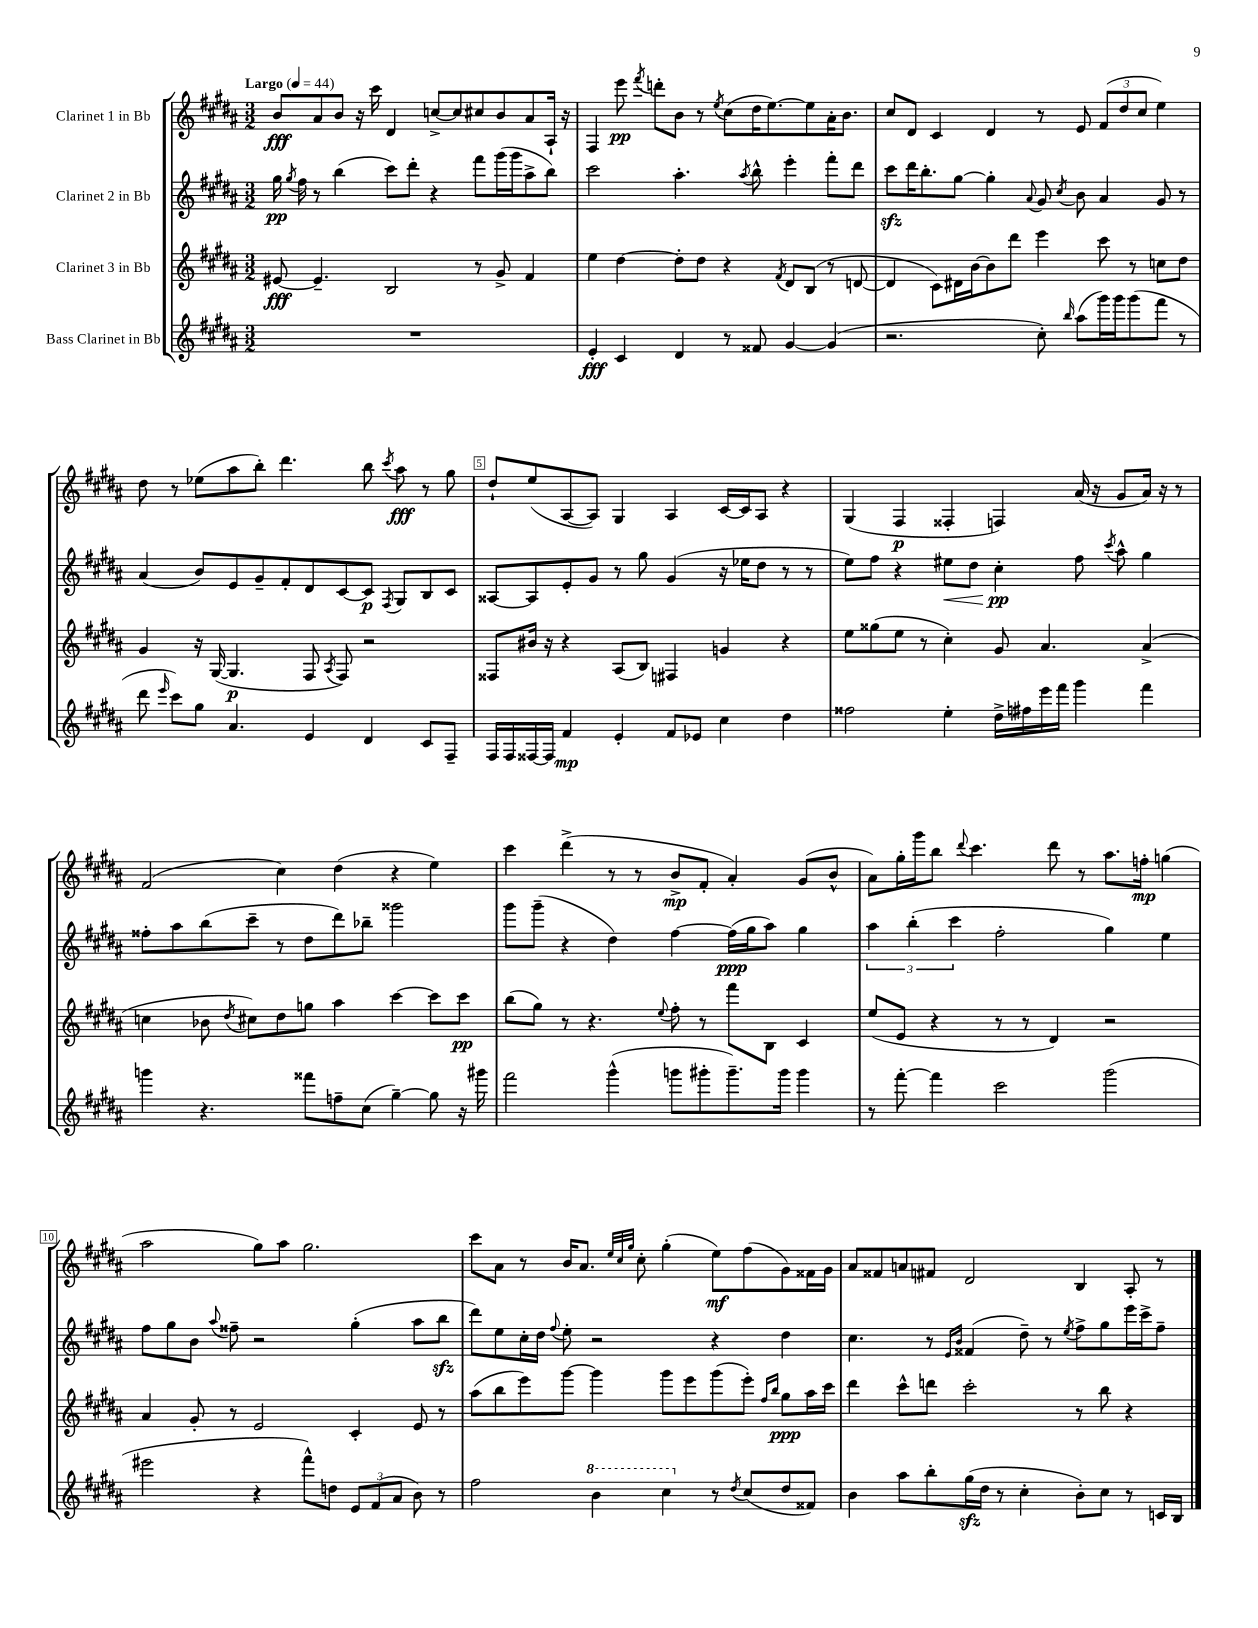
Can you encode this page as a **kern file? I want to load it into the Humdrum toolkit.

**kern	**kern	**kern	**kern
*staff4	*staff3	*staff2	*staff1
*clefG2	*clefG2	*clefG2	*clefG2
*k[f#c#g#d#a#]	*k[f#c#g#d#a#]	*k[f#c#g#d#a#]	*k[f#c#g#d#a#]
*M3/2	*M3/2	*M3/2	*M3/2
*MM44	*MM44	*MM44	*MM44
1.r	[8e#/	16gg#\	8b/L
.	.	8qgg#/	.
.	.	16ff#\	.
.	4.e#~/]	8r	8a#/
.	.	(4bb\	8b/J
.	.	.	16r
.	.	.	16ccc#\
.	2B/	8ccc#\L)	4d#/
.	.	8ddd#'\J	.
.	.	4r	[8cc^/L
.	.	.	8cc/]
.	8r	8fff#\L	8cc#/
.	8g#^/	(16ggg#\L	8b/
.	.	16ggg#\J	.
.	4f#/	8aa#^\	8a#/
.	.	8bb\J)	16A#`/Jk
.	.	.	16r
=	=	=	=
4e'/	4ee\	2ccc#\	4F#/
4c#/	[4dd#\	.	8eee\
.	.	.	8qfff#/
.	.	.	8ddd'\L
4d#/	8dd#'\]L	4.aa#'\	8b\J
.	8dd#\J	.	8r
.	.	.	8qee/
8r	4r	.	(8cc#\L
.	.	8qaa#/	.
8f##/	.	8bb^^\	16dd#\K
.	.	.	[8.ee\)
.	8qf#/	.	.
[4g#/	8d#/L	4eee'\	.
.	(8B/J	.	8ee\]
(4g#/]	8r	8fff#'\L	16a#'\K
.	.	.	8.b\J
.	[8d/	8ddd#\J	.
=	=	=	=
2.r	4d/]	8ccc#\L	8cc#/L
.	.	16ddd#\K	8d#/J
.	.	8.bb'\	.
.	8c#\L)	.	4c#/
.	16d#\L	[8gg#\J	.
.	[16b\J	.	.
.	8b\]	4gg#'\]	4d#/
.	8ddd#\J	.	.
.	.	8qqa#/	.
8cc#'\)	4eee\	8g#/	8r
16qqbb/	.	8qcc#/	.
(8aa#\L	.	8b\	8e/
16ggg#\L)	8ccc#\	4a#/	(12f#/L
16ggg#\J	.	.	.
.	.	.	12dd#/
(8ggg#\	8r	.	.
.	.	.	12cc#/J
8fff#\J	8cc\L	8g#/	4ee\)
8r	8dd#\J	8r	.
=	=	=	=
8ddd#\	4g#/	(4a#/	8dd#\
16qqeee/	.	.	.
8ccc#\L)	.	.	8r
8gg#\J	16r	8b/L)	(8ee-\L
.	([16G#/	.	.
4.a#/	4.G#/]	8e/	8aa#\
.	.	8g#~/	8bb'\J)
.	.	8f#'/	4.ddd#\
4e/	8F#/	8d#/	.
.	8qA#/	.	.
.	8F#/)	[8c#/	.
4d#/	2r	8c#/]J	8bb\
.	.	8qF#/	8qccc#/
.	.	8G#/L	8aa#\
8c#/L	.	8B/	8r
8F#~/J	.	8c#/J	8gg#\
=	=	=	=
16F#/LL	8F##/L	[8A##/L	8dd#`/L
16F#/	.	.	.
[16F##/	16b#/Jk	8A##/]	(8ee/
16F##/]JJ	16r	.	.
4f#/	4r	8e'/	[8A#/
.	.	8g#/J	8A#/]J)
4e'/	(8A#/L	8r	4G#/
.	8B/J)	8gg#\	.
8f#/L	4F#/	(4g#/	4A#/
8e-/J	.	.	.
4cc#\	4g/	16r	[16c#/LL
.	.	16ee-\LK	16c#/]J
.	.	8dd#\J	8A#/J
4dd#\	4r	8r	4r
.	.	8r	.
=	=	=	=
2ff##\	8ee\L	8ee\L)	(4G#/
.	(8gg##\	8ff#\J	.
.	8ee\J	4r	4F#/
.	8r	.	.
4ee'\	4cc#'\)	8ee#\L	4F##'/
.	.	8dd#\J	.
16dd#^\LL	8g#/	4cc#'\	4F/)
16ff#\	.	.	.
16eee\	4.a#/	.	.
16fff#\JJ	.	.	.
4ggg#\	.	8ff#\	(16a#/
.	.	.	16r
.	.	8qccc#/	.
.	.	8aa#^^\	8g#/L
4fff#\	(4a#^/	4gg#\	16a#/Jk)
.	.	.	16r
.	.	.	8r
=	=	=	=
4ggg\	4cc\	8ff##'\L	(2f#/
.	.	8aa#\	.
4.r	8b-\	(8bb\	.
.	8qdd#/	.	.
.	8cc#\L)	8ccc#~\J	.
.	8dd#\	8r	4cc#\)
8fff##\L	8gg\J	8dd#\L	.
8ff~\	4aa#\	8ddd#\)	(4dd#\
(8cc#\J	.	8bb-~\J	.
[4gg#~\)	[4ccc#\	2ggg##\	4r
8gg#\]	8ccc#\]L	.	4ee\)
16r	8ccc#\J	.	.
16ggg#\	.	.	.
=	=	=	=
2fff#\	(8bb\L	8ggg#\L	4ccc#\
.	8gg#\J)	(8ggg#~\J	.
.	8r	4r	(4ddd#^\
.	4.r	.	.
(4ggg#^^\	.	4dd#\)	8r
.	.	.	8r
.	8qqee/	.	.
8ggg\L	8ff#'\	[4ff#\	8b^/L
8ggg#'\	8r	.	8f#'/J
8.ggg#~\)	8fff#\L	(16ff#\]LL	4a#'/)
.	.	16gg#\J	.
.	8B\J	8aa#\J)	.
16ggg#\Jk	.	.	.
4ggg#\	4c#/	4gg#\	(8g#/L
.	.	.	8b^^/J
=	=	=	=
8r	(8ee/L	6aa#\	8a#\L)
[8fff#'\	8e/J	.	16gg#'\L
.	.	(6bb'\	.
.	.	.	16ggg#\J
4fff#\]	4r	.	8bb\J
.	.	6ccc#\	.
.	.	.	8qqddd#/
.	.	.	4.ccc#\
2ccc#\	8r	2ff#'\	.
.	8r	.	.
.	4d#/)	.	8ddd#\
.	.	.	8r
(2ggg#\	2r	4gg#\)	8.aa#\L
.	.	.	16ff'\Jk
.	.	4ee\	(4gg\
=	=	=	=
2eee#\	4a#/	8ff#\L	2aa#\
.	.	8gg#\	.
.	8g#'/	8b\J	.
.	.	8qqaa#/	.
.	8r	8ff##~\	.
4r	2e/	2r	8gg#\L)
.	.	.	8aa#\J
8fff#^^\L)	.	.	2.gg#\
8dd\J	.	.	.
12e/L	4c#'/	(4gg#'\	.
(12f#/	.	.	.
12a#/J	.	.	.
8b\)	8e/	8aa#\L	.
8r	8r	8bb\J	.
=	=	=	=
2ff#\	(8aa#\L	8ddd#\L)	8ccc#\L
.	8bb\	8ee\	8a#\J
.	8eee\)	16cc#'\L	8r
.	.	16dd#\JJ	.
.	.	8qqff#/	.
.	[8ggg#\J	8ee'\	16b/LK
.	.	.	8.a#/J
4bb\	4ggg#\]	2r	.
.	.	.	32qqee/LLL
.	.	.	32qqcc#/
.	.	.	32qqgg#/JJJ
.	.	.	8cc#'\
4ccc#\	8ggg#\L	.	(4gg#'\
.	8eee\	.	.
8r	(8ggg#\	4r	8ee\L)
8qdd#/	.	.	.
(8cc#/L	8eee'\J)	.	(8ff#\
.	16qqff#/LL	.	.
.	16qqbb/JJ	.	.
8dd#/	8gg#\L	4dd#\	8g#\)
8f##/J)	16aa#\L	.	16f##\L
.	16ccc#\JJ	.	16g#\JJ
=	=	=	=
4b\	4ddd#\	4.cc#\	8a#/L
.	.	.	8f##/
8aa#\L	8ccc#^^\L	.	8a/
8bb'\	8ddd\J	8r	8f#/J
.	.	16qqe/LL	.
.	.	16qqb/JJ	.
(16gg#\L	2ccc#'\	(4f##/	2d#/
16dd#\JJ	.	.	.
8r	.	.	.
4cc#'\	.	8dd#~\)	.
.	.	8r	.
.	.	8qee/	.
8b'\L)	8r	8ff#^\L	4B/
8cc#\J	8bb\	8gg#\	.
8r	4r	16eee\L	8A#'/
.	.	16ccc#^\J	.
16c/LL	.	8ff#~\J	8r
16B/JJ	.	.	.
==	==	==	==
*-	*-	*-	*-
